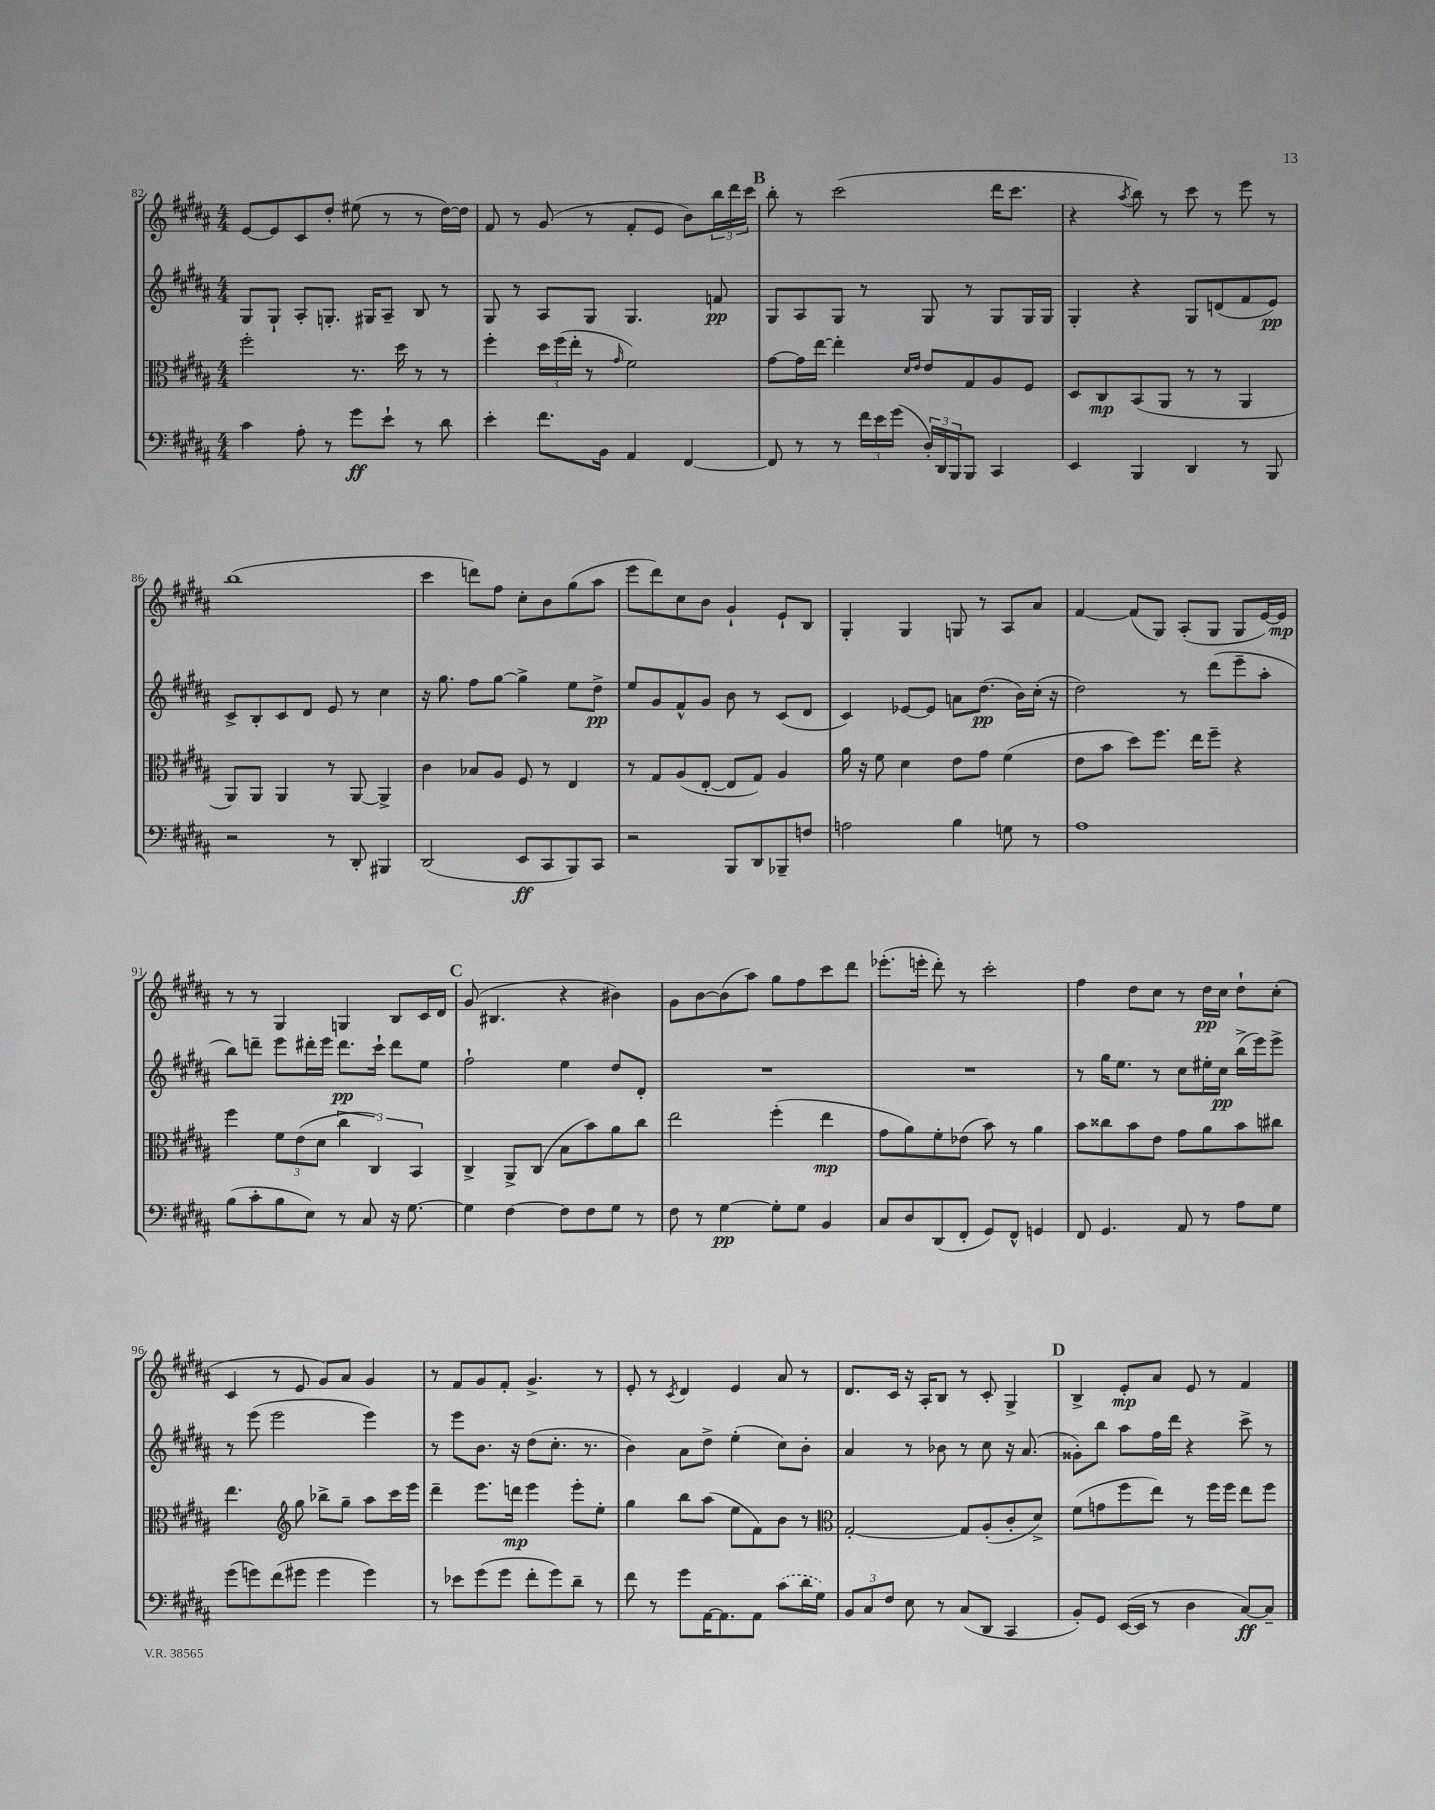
<<
\new StaffGroup <<
\new Staff = "s0" {
    \clef treble \key b \major \numericTimeSignature \time 4/4
    e'8~ e'8 cis'8 dis''8-. eis''8( r8 r8 dis''16~) dis''16 |
    fis'8 r8 gis'8( r8 fis'8-. e'8 b'8) \tuplet 3/2 { b''16 dis'''16 cis'''16 } |
    \mark \markup { \bold "B" } b''8-. r8 cis'''2( dis'''16 cis'''8. |
    r4 \acciaccatura { ais''8 } b''8) r8 cis'''8 r8 e'''8 r8 |
    b''1( |
    cis'''4 d'''8) fis''8 cis''8-. b'8 gis''8( ais''8 |
    e'''8 dis'''8) cis''8 b'8 gis'4-! e'8-! b8 |
    gis4-. gis4 g8 r8 ais8 ais'8 |
    fis'4~ fis'8( gis8) ais8-.( gis8 gis8 e'16~) e'16\mp |
    r8 r8 gis4 g4 b8 cis'16 dis'16 |
    \mark \markup { \bold "C" } gis'8( bis4. r4 bis'4) |
    gis'8 b'8~ b'8( ais''8) gis''8 fis''8 cis'''8 dis'''8 |
    ees'''8.-.( e'''16-. dis'''8-.) r8 cis'''2-. |
    fis''4 dis''8 cis''8 r8 dis''16\pp cis''16 dis''8-! cis''8-.( |
    cis'4 r8 e'8 gis'8) ais'8 gis'4 |
    r8 fis'8 gis'8 fis'8-. gis'4.-> r8 |
    e'8-. r8 \acciaccatura { cis'8 } dis'4 e'4 ais'8 r8 |
    dis'8. cis'16 r16 ais16-. b8 r8 cis'8-. gis4-> |
    \mark \markup { \bold "D" } b4-> e'8-.\mp ais'8 e'8 r8 fis'4 \bar "|." |
}
\new Staff = "s1" {
    \clef treble \key b \major \numericTimeSignature \time 4/4
    gis8 gis8-! ais8-. g8.-. gis16 ais8-- b8 r8 |
    gis8 r8 ais8 gis8 gis4. f'8\pp |
    \mark \markup { \bold "B" } gis8 ais8 gis8 r8 gis8 r8 gis8 gis16 gis16 |
    gis4-. r4 gis8 d'8( fis'8 e'8\pp) |
    cis'8-> b8-. cis'8 dis'8 e'8 r8 cis''4 |
    r16 gis''8. fis''8 gis''8~ gis''4-> e''8 dis''8->\pp |
    e''8 gis'8 fis'8-^ gis'8 b'8 r8 cis'8( dis'8 |
    cis'4) ees'8~ ees'8 a'8 dis''8.\pp( b'16) cis''16-.( r16 |
    dis''2) r8 dis'''8( e'''8-- ais''8-. |
    b''8) d'''8-- e'''8 dis'''16-. e'''16 dis'''8.\pp cis'''16-! dis'''8 e''8 |
    \mark \markup { \bold "C" } fis''2-! e''4 dis''8 dis'8-. |
    R1 |
    R1 |
    r8 gis''16 e''8. r8 cis''8 eis''16-. cis''16\pp b''16->( e'''16) e'''8-> |
    r8 e'''8( e'''2 e'''4) |
    r8 e'''8 b'8. r16 dis''8( cis''8.-. r8. |
    b'4) ais'8 dis''8-> e''4-.( cis''8) b'8-. |
    ais'4 r8 bes'8 r8 cis''8 r16 ais'8.( |
    \mark \markup { \bold "D" } gisis'8-.) b''8 ais''8 fis''16 dis'''16 r4 cis'''8-> r8 \bar "|." |
}
\new Staff = "s2" {
    \clef alto \key b \major \numericTimeSignature \time 4/4
    fis''2-. r8. dis''16 r8 r8 |
    fis''4-. \tuplet 3/2 { dis''16 fis''16( e''16-. } r8 \grace { gis'16 } fis'2) |
    \mark \markup { \bold "B" } gis'8~ gis'16 e''16~ e''4-. \grace { dis'16 e'16 } e'8 gis8 ais8 fis8 |
    dis8 cis8\mp b,8( ais,8 r8 r8 ais,4 |
    ais,8) ais,8 ais,4 r8 ais,8~ ais,4-> |
    cis'4 bes8 ais8 fis8 r8 e4 |
    r8 gis8 ais8( e8~-. e8 gis8) ais4 |
    ais'16 r16 fis'8 dis'4 e'8 gis'8 fis'4( |
    e'8 b'8 dis''8) fis''8. e''16 fis''8-- r4 |
    fis''4 \tuplet 3/2 { fis'8 e'8( dis'8 } \tuplet 3/2 { cis''4 cis4) b,4 } |
    \mark \markup { \bold "C" } cis4-> ais,8-> cis8( b8 b'8) ais'8 cis''8 |
    e''2 fis''4-.( e''4\mp |
    gis'8 ais'8) fis'8-. ees'8( b'8) r8 ais'4 |
    b'8 cisis''8 b'8 e'8 gis'8 ais'8 b'8 cis''8 |
    e''4. \clef treble gis''8 bes''8-> gis''8-- ais''8 cis'''16 e'''16 |
    dis'''4-- e'''8. d'''16\mp e'''4 e'''8-. e''8-. |
    gis''4 b''8 ais''8( e''8 fis'8) b'8 r8 |
    \clef alto gis2~-. gis8 ais8-.( cis'8-. dis'8->) |
    \mark \markup { \bold "D" } fis'8( g'8 fis''8 e''8) r8 fis''16 fis''16 e''8 fis''8 \bar "|." |
}
\new Staff = "s3" {
    \clef bass \key b \major \numericTimeSignature \time 4/4
    cis'4 ais8-. r8 gis'8\ff e'8-! r8 dis'8 |
    e'4-. fis'8. b,16 ais,4 fis,4~ |
    \mark \markup { \bold "B" } fis,8 r8 r8 \tuplet 3/2 { fis'16 e'16 gis'16( } \tuplet 3/2 { dis16-.) dis,16 b,,16 } b,,8 cis,4 |
    e,4 b,,4 dis,4 r8 b,,8 |
    r2 r8 dis,8-. bis,,4 |
    dis,2( e,8\ff cis,8 b,,8) cis,8 |
    r2 b,,8 dis,8 bes,,8-- f8 |
    a2 b4 g8 r8 |
    ais1 |
    b8( cis'8-. b8 e8) r8 cis8 r16 gis8.~ |
    \mark \markup { \bold "C" } gis4 fis4~ fis8 fis8 gis8 r8 |
    fis8 r8 gis4~\pp gis8-. gis8 b,4 |
    cis8 dis8 dis,8( fis,8-. gis,8) fis,8-^ g,4 |
    fis,8 gis,4. ais,8 r8 ais8 gis8 |
    gis'8( g'8) fis'8( gis'8 gis'4 gis'4) |
    r8 ees'8 gis'8( gis'8 fis'8-. gis'8) dis'8-- r8 |
    fis'8 r8 gis'8 ais,16~ ais,8. ais,8 \once \slurDashed cis'8( dis'16 gis16) |
    \tuplet 3/2 { b,8 cis8 fis8 } e8 r8 cis8( dis,8 cis,4 |
    \mark \markup { \bold "D" } b,8-.) gis,8 e,16~( e,16 r8 dis4 cis8~\ff) cis8-- \bar "|." |
}
>>
>>
\layout { \context { \Score currentBarNumber = #82 } }
